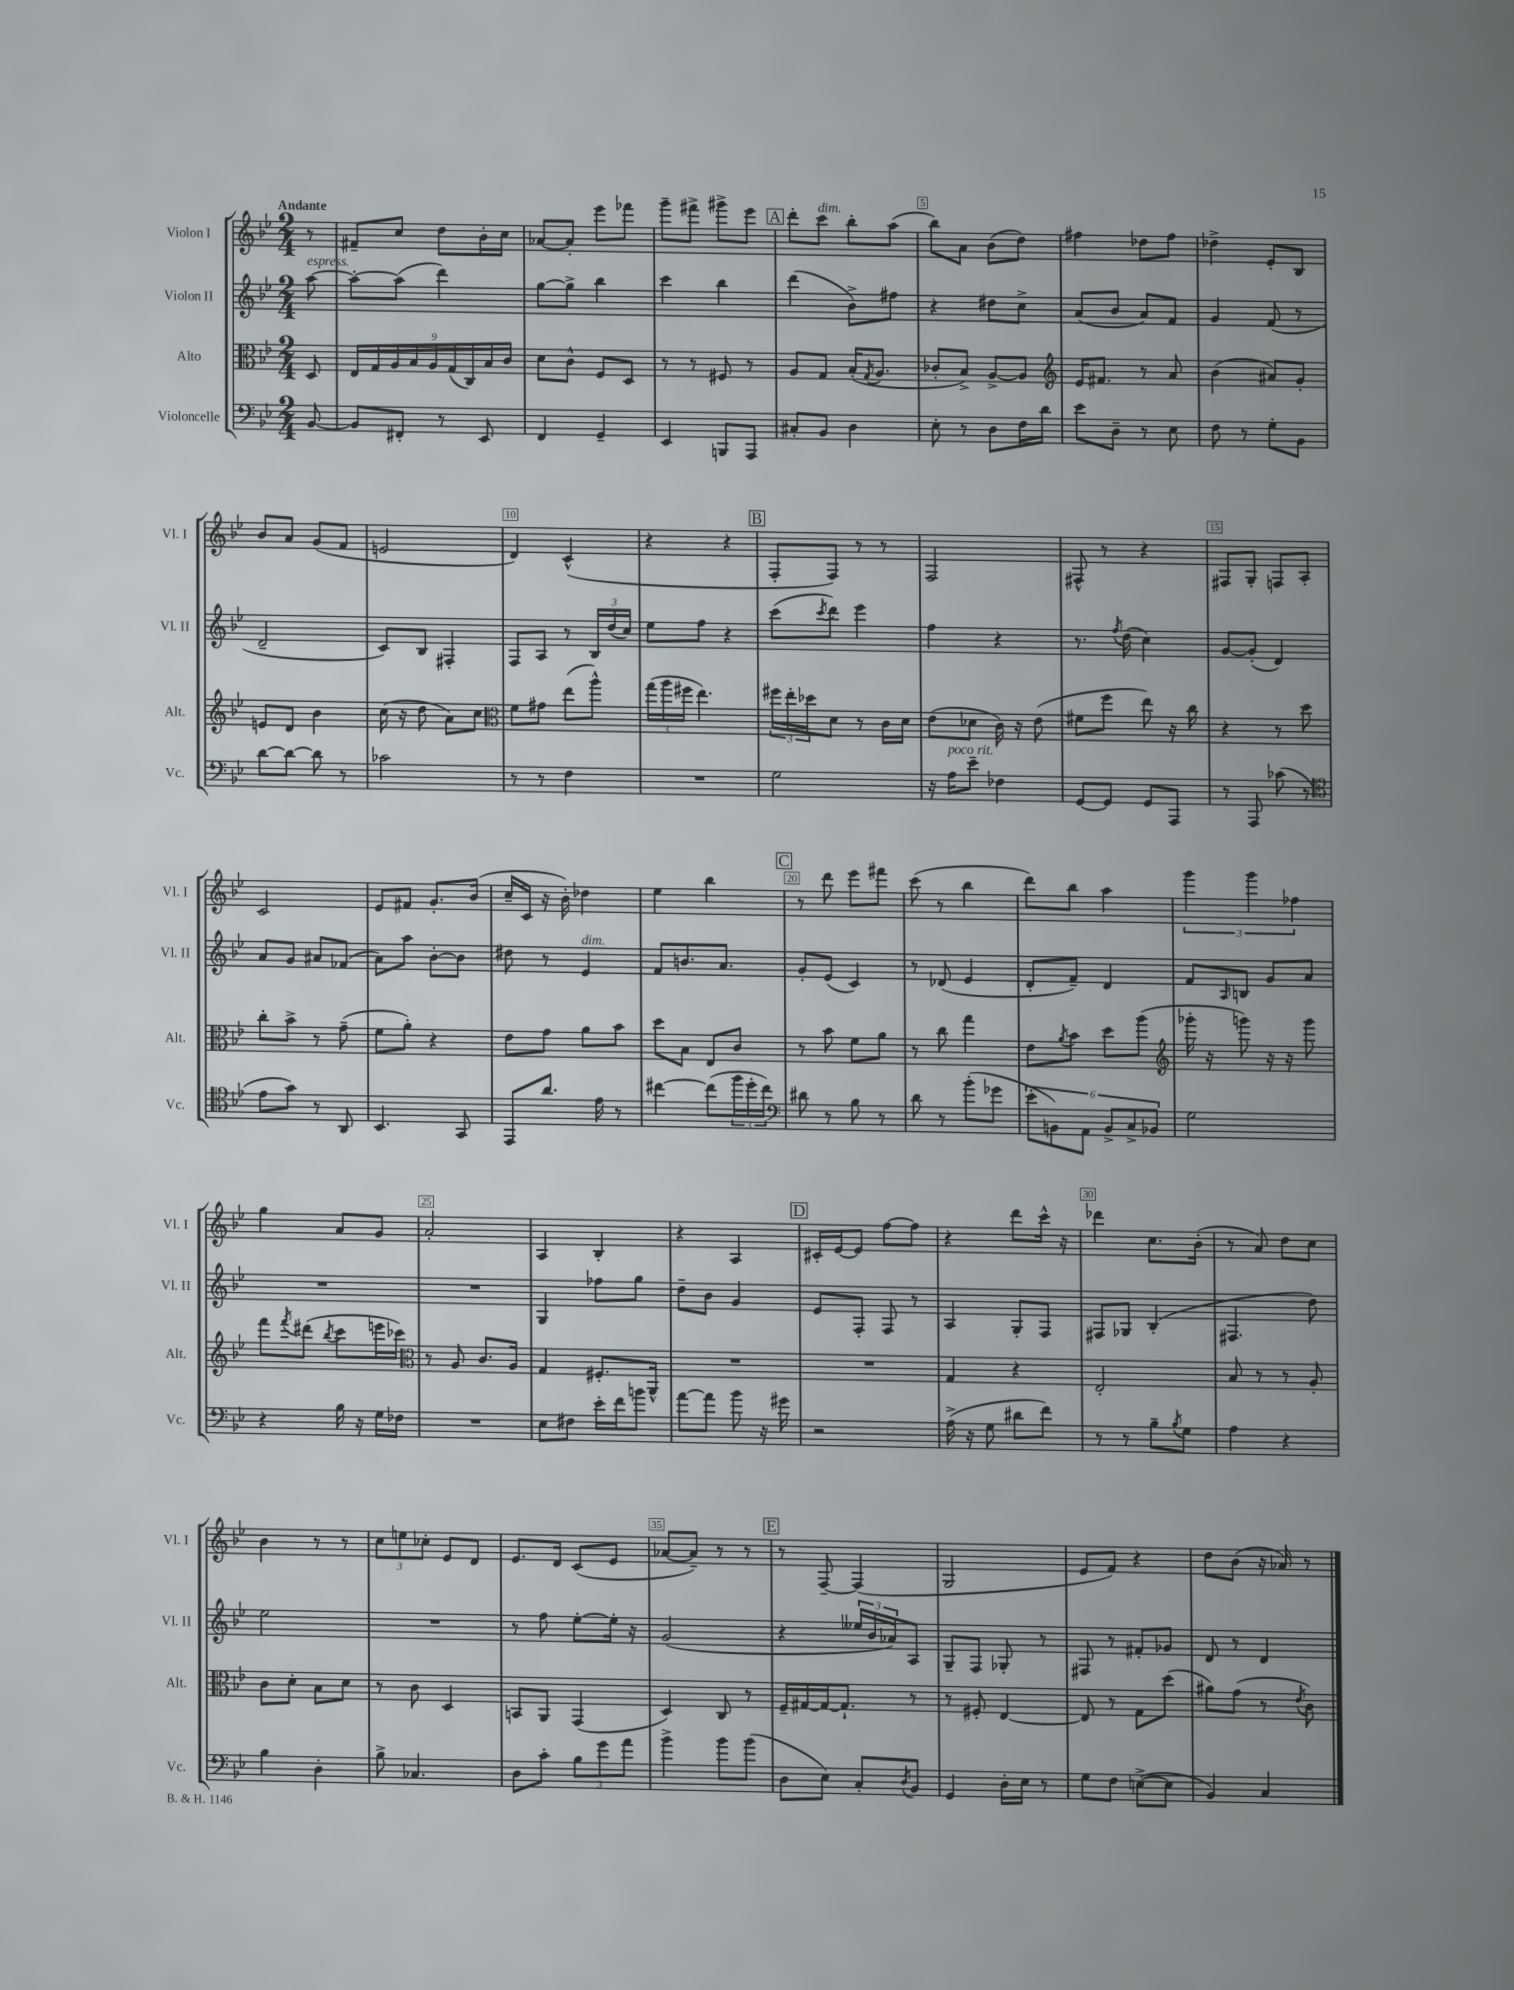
<<
\new StaffGroup <<
\new Staff = "s0" \with { instrumentName = "Violon I" shortInstrumentName = "Vl. I" } {
    \clef treble \key bes \major \numericTimeSignature \time 2/4 \partial 8 \tempo "Andante"
    r8 |
    fis'8-- c''8 d''8 bes'16-. c''16 |
    aes'8~ aes'8-. ees'''8 fes'''8 |
    g'''8-- fis'''8-> gis'''8-> ees'''8 |
    \mark \markup { \box "A" } d'''8-. c'''8^\markup { \italic "dim." } bes''8-. a''8( |
    bes''8) a'8 bes'8( d''8) |
    fis''4 des''8 fis''8 |
    des''4-> ees'8-. bes8 |
    bes'8 a'8 g'8( f'8 |
    e'2 |
    d'4) c'4-^( |
    r4 r4 |
    \mark \markup { \box "B" } f8-. f8) r8 r8 |
    f2 |
    fis8-^ r8 r4 |
    fis8 g8-. f8 a8-. |
    c'2 |
    ees'8 fis'8 g'8.-. bes'16( |
    c''16-- c'16 r16 bes'16-.) des''4 |
    ees''4 bes''4 |
    \mark \markup { \box "C" } r8 d'''8 ees'''8 fis'''8 |
    c'''8( r8 bes''4 |
    d'''8) bes''8 a''4 |
    \tuplet 3/2 { g'''4 g'''4 fes''4 } |
    g''4 a'8 g'8 |
    a'2-. |
    a4 bes4-. |
    r4 a4 |
    \mark \markup { \box "D" } cis'16-. ees'16~ ees'8 f''8~ f''8 |
    r4 d'''8 c'''16-^ r16 |
    des'''4 c''8. bes'16-.( |
    r8 a'8) d''8 c''8 |
    bes'4 r8 r8 |
    \tuplet 3/2 { c''8 e''8 ces''8-. } ees'8 d'8 |
    ees'8. d'16 c'8( ees'8 |
    aes'8~ aes'8--) r8 r8 |
    \mark \markup { \box "E" } r8 f8~-- f4( |
    g2 |
    ees'8 f'8) r4 |
    d''8 bes'8( r16 aes'16) r8 \bar "|." |
}
\new Staff = "s1" \with { instrumentName = "Violon II" shortInstrumentName = "Vl. II" } {
    \clef treble \key bes \major \numericTimeSignature \time 2/4 \partial 8
    a''8~^\markup { \italic "espress." } |
    a''8~-. a''8( d'''4) |
    g''8~ g''8-> bes''4 |
    c'''4 bes''4 |
    \mark \markup { \box "A" } d'''4( bes'8->) fis''8 |
    r4 dis''8 c''8-> |
    a'8( bes'8 a'8) f'8 |
    g'4 f'8( r8 |
    d'2-- |
    c'8) bes8 fis4-. |
    f8 a8 r8 \tuplet 3/2 { bes16 d''16( c''16) } |
    ees''8 f''8 r4 |
    \mark \markup { \box "B" } c'''8( \acciaccatura { c'''8 } d'''8) ees'''4 |
    f''4 r4 |
    r8. \acciaccatura { f''8 } d''16( c''4) |
    g'8~ g'8-.( d'4) |
    a'8 g'8 ais'8 fes'8( |
    a'8) a''8 bes'8~-. bes'8 |
    dis''8 r8 ees'4^\markup { \italic "dim." } |
    f'8 b'8. a'8. |
    \mark \markup { \box "C" } g'8-. ees'8( c'4) |
    r8 des'8( ees'4 |
    d'8-. f'8--) d'4 |
    f'8 \grace { a16 } b8 g'8 a'8 |
    R2 |
    R2 |
    g4 fes''8 g''8 |
    d''8-- bes'8 g'4 |
    \mark \markup { \box "D" } ees'8 f8-. f8 r8 |
    a4 g8-. f8 |
    fis8 ges8 bes4-.( |
    fis4. d''8) |
    ees''2 |
    R2 |
    r8 f''8 ees''8~-. ees''16-. r16 |
    g'2( |
    \mark \markup { \box "E" } r4 \tuplet 3/2 { eeses''16 bes'16 aes'16) } a8 |
    g8-- f8 ges8-. r8 |
    fis8 r8 fis'8-. ges'8 |
    d'8 r8 d'4 \bar "|." |
}
\new Staff = "s2" \with { instrumentName = "Alto" shortInstrumentName = "Alt." } {
    \clef alto \key bes \major \numericTimeSignature \time 2/4 \partial 8
    d8 |
    \tuplet 9/8 { ees16 g16 a16 bes16 a16 g16( c16) bes16 c'16 } |
    d'8 c'8-^ f8 d8 |
    r8 r8 fis8 r8 |
    \mark \markup { \box "A" } a8 g8 bes16-.( \acciaccatura { g8 } a8. |
    ces'8-. bes8->) a8~-> a8 |
    \clef treble ees'16 fis'8. r8 a'8 |
    bes'4( ais'8) g'8-. |
    e'8 d'8 bes'4 |
    c''16( r16 d''8 a'8) c''8 |
    \clef alto f'8 gis'8 ees''8( a''8-^) |
    \tuplet 3/2 { g''16( a''16 fis''16 } ees''4.) |
    \mark \markup { \box "B" } \tuplet 3/2 { fis''16 ees''16-. des''16 } d'8 r8 c'16 d'16 |
    ees'8( des'8 c'16) r16 ees'8( |
    fis'8 f''8 ees''8) r16 c''16 |
    r4 r8 d''8 |
    c''8-. bes'8-> r8 g'8--( |
    f'8 a'8-.) r4 |
    ees'8 g'8 a'8 bes'8 |
    d''8 bes8 ees8 c'8 |
    \mark \markup { \box "C" } r8 bes'8 f'8 a'8 |
    r8 c''8 g''4 |
    ees'8 \acciaccatura { a'8 } bes'8 d''8 a''8( |
    \clef treble ges'''16-. r16 g'''8) r16 r16 g'''8 |
    f'''8 \acciaccatura { f'''8 } dis'''8( \acciaccatura { bes''8 } c'''8 e'''16 ces'''16) |
    \clef alto r8 a8 c'8. a16 |
    g4 fis8.-. a,16-^ |
    R2 |
    \mark \markup { \box "D" } R2 |
    g4 r4 |
    ees2-. |
    bes8 r8 r8 a8-. |
    c'8 d'8-. bes8 d'8 |
    r8 c'8 d4 |
    b,8 a,8 g,4( |
    d4) c8 r8 |
    \mark \markup { \box "E" } f16-- gis16~ gis16~ gis8.-! r8 |
    r8 fis8-. ees4~ |
    ees8 r8 g8 d''8( |
    ais'8) g'8( r8 \acciaccatura { ees'8 } c'8) \bar "|." |
}
\new Staff = "s3" \with { instrumentName = "Violoncelle" shortInstrumentName = "Vc." } {
    \clef bass \key bes \major \numericTimeSignature \time 2/4 \partial 8
    bes,8~ |
    bes,8 fis,8-. r8 ees,8 |
    f,4 g,4-- |
    ees,4 b,,8 a,,8 |
    \mark \markup { \box "A" } cis8-. bes,8 d4 |
    ees8-. r8 d8 f16 d'16 |
    ees'8 d8-- r8 ees8 |
    f8 r8 g8-. bes,8 |
    d'8~ d'8~ d'8 r8 |
    ces'2 |
    r8 r8 f4 |
    R2 |
    \mark \markup { \box "B" } g2 |
    r16 a16^\markup { \italic "poco rit." } ees'8-- fes4 |
    g,8~ g,8 g,8 a,,8 |
    r8 a,,8 ces'8( r8 |
    \clef tenor ees'8 g'8) r8 a,8 |
    bes,4. g,8 |
    ees,8 a'8. ees'16 r8 |
    cis''4~ cis''8( \tuplet 3/2 { f''16 d''16-. cis''16) } |
    \mark \markup { \box "C" } \clef bass dis'8 r8 bes8 r8 |
    d'8 r8 bes'8-.( ges'8 |
    \tuplet 6/4 { ees'8-. b,8) a,8 b,8-> c8-> bes,8 } |
    g2 |
    r4 bes16 r16 g16 fes16 |
    R2 |
    ees8 fis8 ees'16-. f'16 b'8 |
    a'8~ a'8 bes'8 r16 gis'16 |
    \mark \markup { \box "D" } r2 |
    a16->( r16 g8 dis'8 f'8) |
    r8 r8 bes8-- \acciaccatura { bes8 } g8 |
    a4 r4 |
    bes4 d4-. |
    bes8-> ces4. |
    d8 c'8-. \tuplet 3/2 { bes8 g'8 a'8 } |
    bes'4-> bes'8 bes'8( |
    \mark \markup { \box "E" } d8 ees8) c8-. \acciaccatura { d8 } bes,8 |
    g,4 d16-. ees16 r8 |
    g8 f8 e8~->( e8 |
    bes,4) c4 \bar "|." |
}
>>
>>
\layout { \context { \Score \override BarNumber.break-visibility = ##(#f #t #t) barNumberVisibility = #(every-nth-bar-number-visible 5) \override BarNumber.stencil = #(make-stencil-boxer 0.1 0.3 ly:text-interface::print) } }
